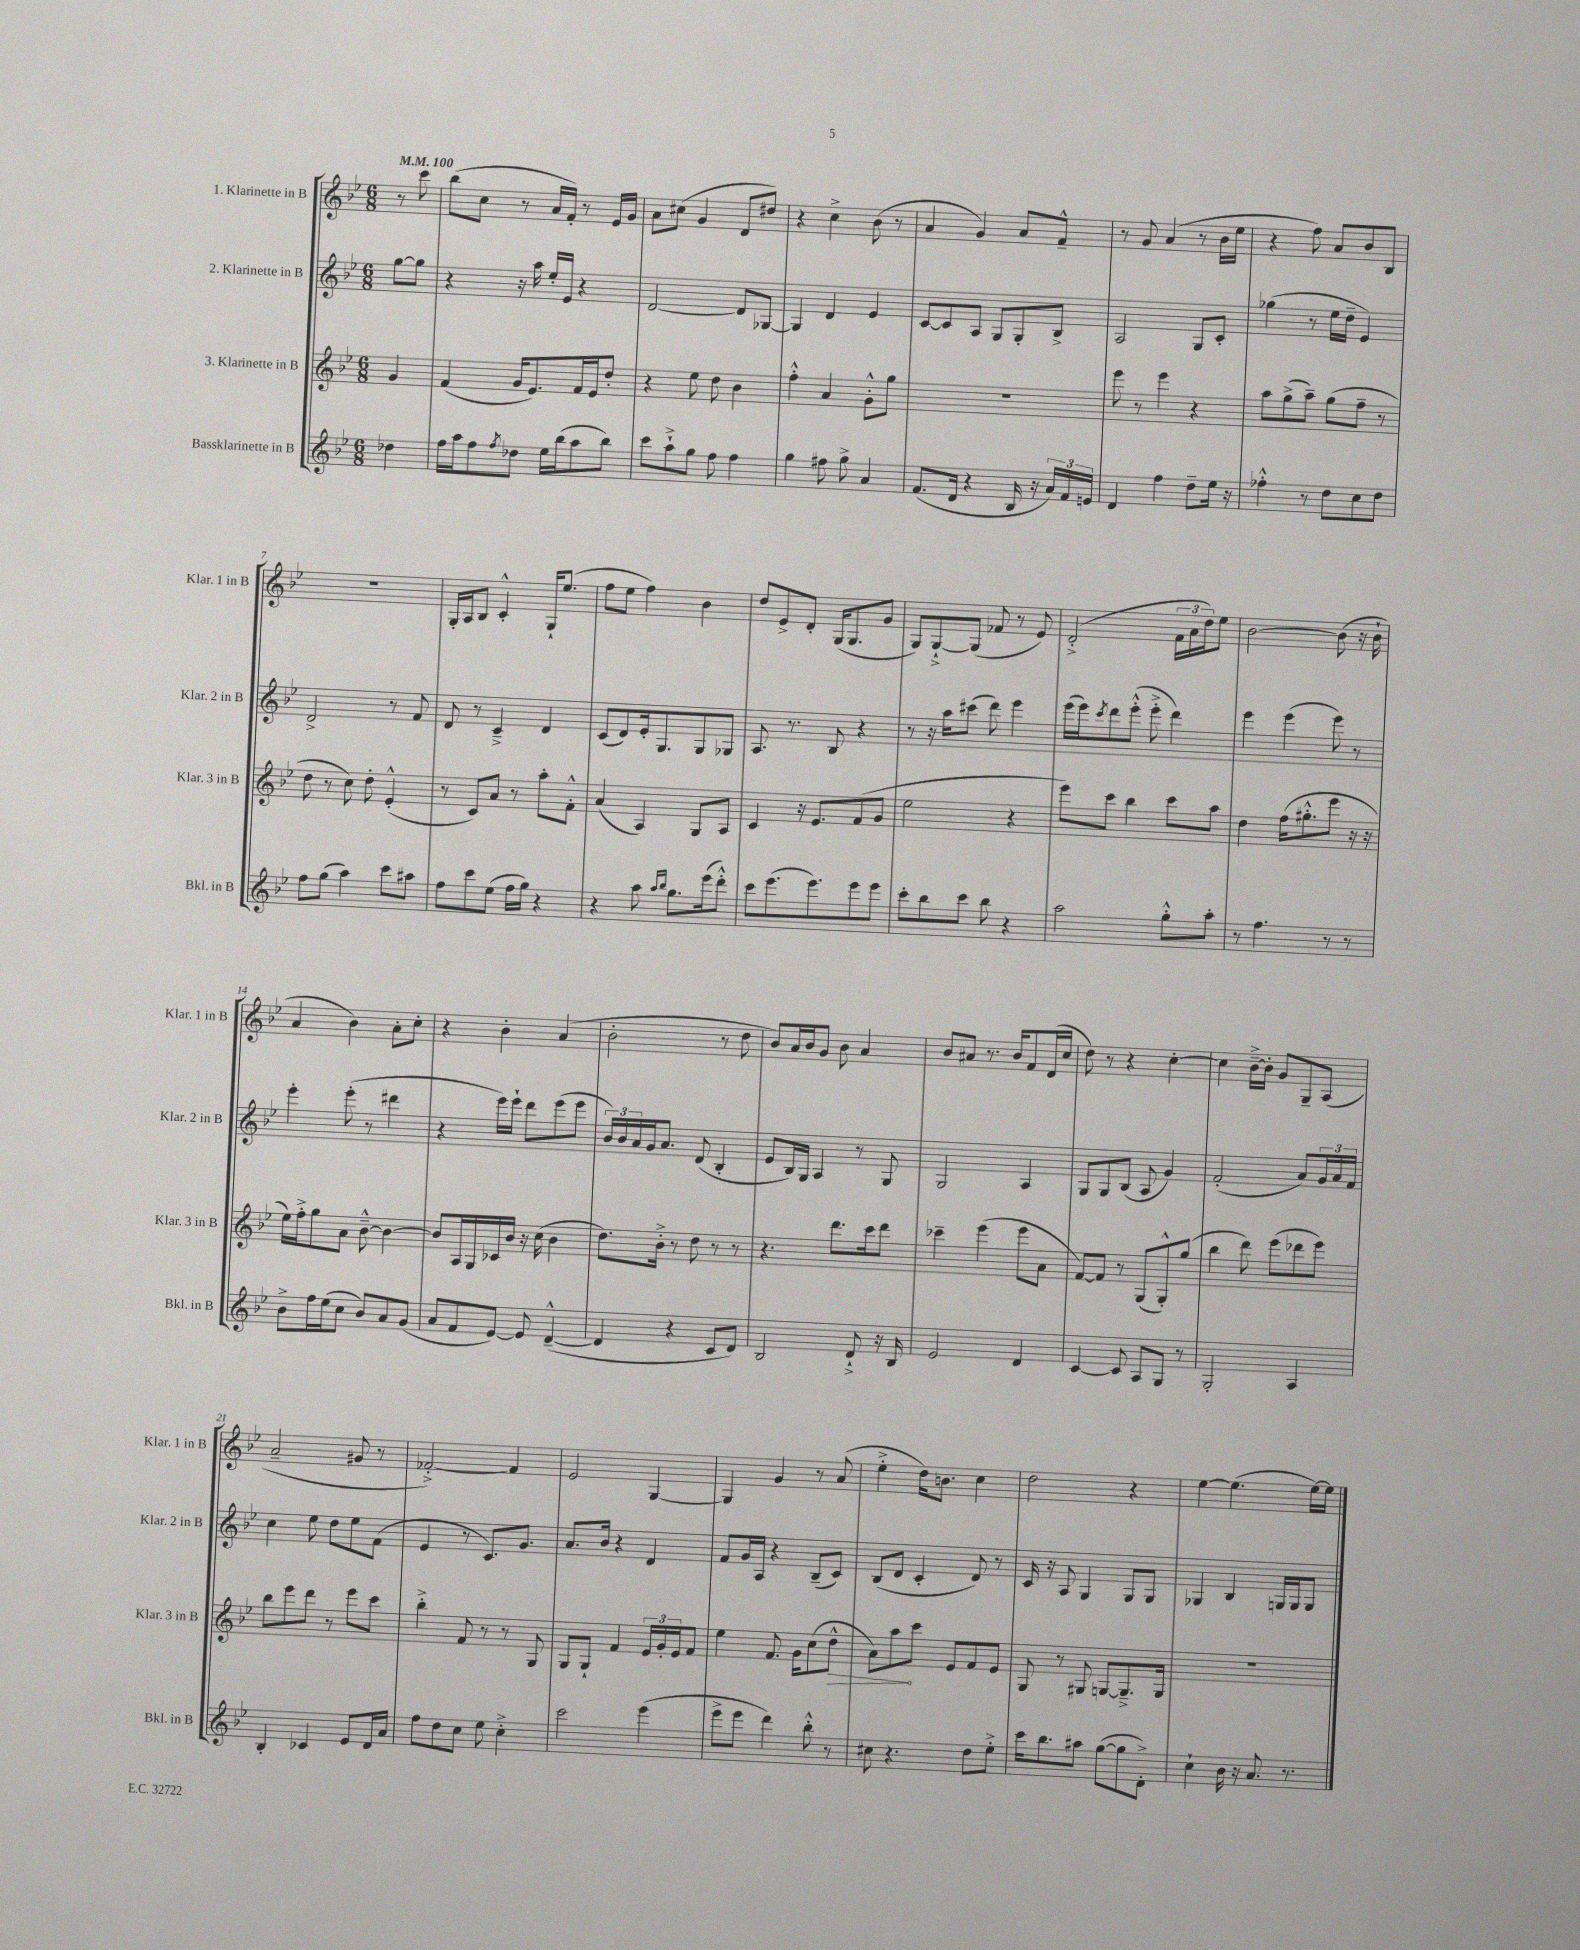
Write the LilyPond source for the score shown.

<<
\new StaffGroup <<
\new Staff = "s0" \with { instrumentName = "1. Klarinette in B" shortInstrumentName = "Klar. 1 in B" } {
    \clef treble \key bes \major \numericTimeSignature \time 6/8 \partial 4 \tempo 4 = 100
    r8 c'''8 |
    bes''8( c''8 r8 a'16 f'16-.) r8 ees'16 g'16 |
    a'8 cis''8( g'4 d'8 dis''8) |
    r4 c''4-> bes'8( r8 |
    a'4 g'4) a'8 f'8---^ |
    r8 g'8 a'4( r8 bes'16 ees''16 |
    r4 f''8) a'8 bes'8 bes8 |
    R2. |
    g16-. a16 bes8 c'4-.-^ g16-! ees''8.( |
    f''8 ees''8 f''4) bes'4 |
    d''8 ees'8-> d'8-. g16( g8. g'8 |
    g8) g8~-!-> g8( fes'8 r8 ees'8) |
    d'2-.->( \tuplet 3/2 { f'16 a'16 d''16) } ees''8 |
    bes'2~ bes'8( r16 bes'16-! |
    a'4 bes'4) a'8-. c''8-. |
    r4 bes'4-. a'4( |
    bes'2-. r8 d''8 |
    bes'8) a'16 bes'16 g'8 bes'8 a'4 |
    bes'8 ais'8 r8. bes'16 f'8 d'16( c''16 |
    d''8) r8 r4 c''4~-. |
    c''4 bes'16~---> bes'16-. g'8 g8-- a8( |
    a'2-- gis'8 r8 |
    fes'2~-.->) fes'4 |
    ees'2 g4~ |
    g4 g'4 r8 a'8( |
    ees''4-.-> d''16) b'8. c''4 |
    d''2 r4 |
    ees''4~ ees''4.( ees''16~) ees''16 \bar "|." |
}
\new Staff = "s1" \with { instrumentName = "2. Klarinette in B" shortInstrumentName = "Klar. 2 in B" } {
    \clef treble \key bes \major \numericTimeSignature \time 6/8 \partial 4
    g''8~ g''8 |
    r4 r16 a''16 ees''16-. ees'16 r4 |
    d'2~ d'8 ges8~ |
    ges4 d'4 ees'4 |
    c'8~ c'8 a8 g8 g8-. bes8-> |
    a2 g8 c'8-. |
    ges''4( r8 ees''16 d''16-- ees'4) |
    d'2-> r8 f'8 |
    d'8 r8 c'4---> d'4 |
    c'8( d'8) ees'16-. g8. g8 ges8 |
    a8. r8. bes8 r4 |
    r8 r16 a''16 cis'''8( d'''8) ees'''4 |
    ees'''16( ees'''16) \acciaccatura { c'''8 } d'''8 ees'''8-.-^( ees'''8-.-> d'''4) |
    ees'''4 ees'''4( ees'''8) r8 |
    ees'''4-. ees'''8-.( r8 dis'''4 |
    r4 ees'''16) ees'''16-! d'''8 ees'''8( ees'''8 |
    \tuplet 3/2 { bes'16) bes'16 a'16 } g'16 a'8. d'8( bes4-. |
    ees'8 bes16) g16 a4 r8 g8 |
    g2 a4 |
    g8 g8 bes8( a8 g'4) |
    f'2-.( a'8) \tuplet 3/2 { g'16 a'16 f'16 } |
    c''4 ees''8 d''8 ees''8 f'8( |
    ees'4 r8 c'8.) g'8. |
    a'8. bes'16 r4 d'4 |
    f'8 g'16 a16 r4 bes8--( c'8) |
    bes8( d'8 c'4-. d'8) r8 |
    c'16 r16 a8 g4 g8 g8 |
    ges4 bes4 g16 g16 g8 \bar "|." |
}
\new Staff = "s2" \with { instrumentName = "3. Klarinette in B" shortInstrumentName = "Klar. 3 in B" } {
    \clef treble \key bes \major \numericTimeSignature \time 6/8 \partial 4
    g'4 |
    f'4( g'16 ees'8.) f'16 ees'16 d''8-. |
    r4 ees''8 d''8 bes'4 |
    f''4-.-^ a'4 g'8-.-^ g''8 |
    R2. |
    ees'''8 r8 ees'''4 r4 |
    a''8 g''8->( a''8--) g''8( f''8-- r8 |
    d''8 r8 c''8) d''8-. ees'4-.-^( |
    r8 c'8) a'8 r8 a''8-. f'8-.-^ |
    a'4( a4) g8 a8 |
    c'4 r16 ees'8. f'8( g'8 |
    ees''2 r4 |
    ees'''8) c'''8 bes''4 c'''8 a''8 |
    d''4 f''16( gis''8.-.-^ ees'''8 r16 r16 |
    ees''16) f''16-.-> g''8 a'8 bes'8~---^ bes'4~ |
    bes'8 a16 g16 ces'16 bes'16 r16 c''16( bes'4 |
    d''8.) bes'16-.-> r8 d''8 r8 r8 |
    r4. d'''8. c'''16 d'''8 |
    ces'''4-- ees'''4( ees'''8 a'8 |
    f'8~) f'8 r8 g8( g8-.-^) g''8( |
    bes''4 d'''8) ees'''8( des'''8 ees'''8) |
    bes''8 ees'''8 d'''8 r8 ees'''8 c'''8 |
    bes''4-.-> f'8 r8 r8 g8 |
    g8 g8-! f'4 \tuplet 3/2 { ees'16 g'16-. ees'16 } f'8 |
    ees''4 f'8. g'16 c''8( \once \override Hairpin.circled-tip = ##t d''8-^\> |
    a'8) a''8\! c'''8 ees'8 f'8 ees'8 |
    g8 r8 gis8 g8~ g8.---> g16 |
    R2. \bar "|." |
}
\new Staff = "s3" \with { instrumentName = "Bassklarinette in B" shortInstrumentName = "Bkl. in B" } {
    \clef treble \key bes \major \numericTimeSignature \time 6/8 \partial 4
    des''4 |
    f''16 a''16 f''8 \acciaccatura { f''8 } des''8 ees''16 bes''16( a''8 bes''8) |
    c'''8 a''8-!-> g''8 f''8 f''4 |
    g''4 fis''8 g''8-> a'4 |
    f'8.( d'16 r4 bes16 r16 \tuplet 3/2 { a'16) f'16 e'16 } |
    d'4 f''4 d''8-- ees''16 r16 |
    fes''4-.-^ r8 d''8 c''8 d''8 |
    f''8 g''8( a''4) c'''8 ais''8 |
    f''8 c'''8 ees''8( f''16 g''16) r4 |
    r4 a''8 \grace { a''16 bes''16 } g''8. ees'''16( d'''8-.-^) |
    c'''8 ees'''8.( ees'''8.) ees'''8 ees'''8 |
    c'''8-. bes''8 c'''8 bes''8 r4 |
    a''2 g''8-.-^ a''8-. |
    r8 f''4. r8 r8 |
    bes'8-> f''16 ees''16( c''8 bes'8) a'8 g'8( |
    a'8 f'8 ees'8~) ees'8 d'4~---^( |
    d'4 r4 c'8 d'8) |
    bes2 d'8-!-> r16 bes16 |
    ees'2 d'4 |
    c'4~ c'8 a8 g8 r8 |
    g2-. a4 |
    bes4-. ces'4 ees'8 d'16 a'16 |
    f''8 d''8 c''8 ees''8 c''4-.-> |
    c'''2 ees'''4( |
    ees'''8-> ees'''8 d'''4) bes''8-.-^ r8 |
    cis''8 r4. d''8 ees''8-.-> |
    c'''16 bes''8. ais''8 g''8~( g''8 d'8-.->) |
    c''4-! bes'16 r16 a'8. r8. \bar "|." |
}
>>
>>
